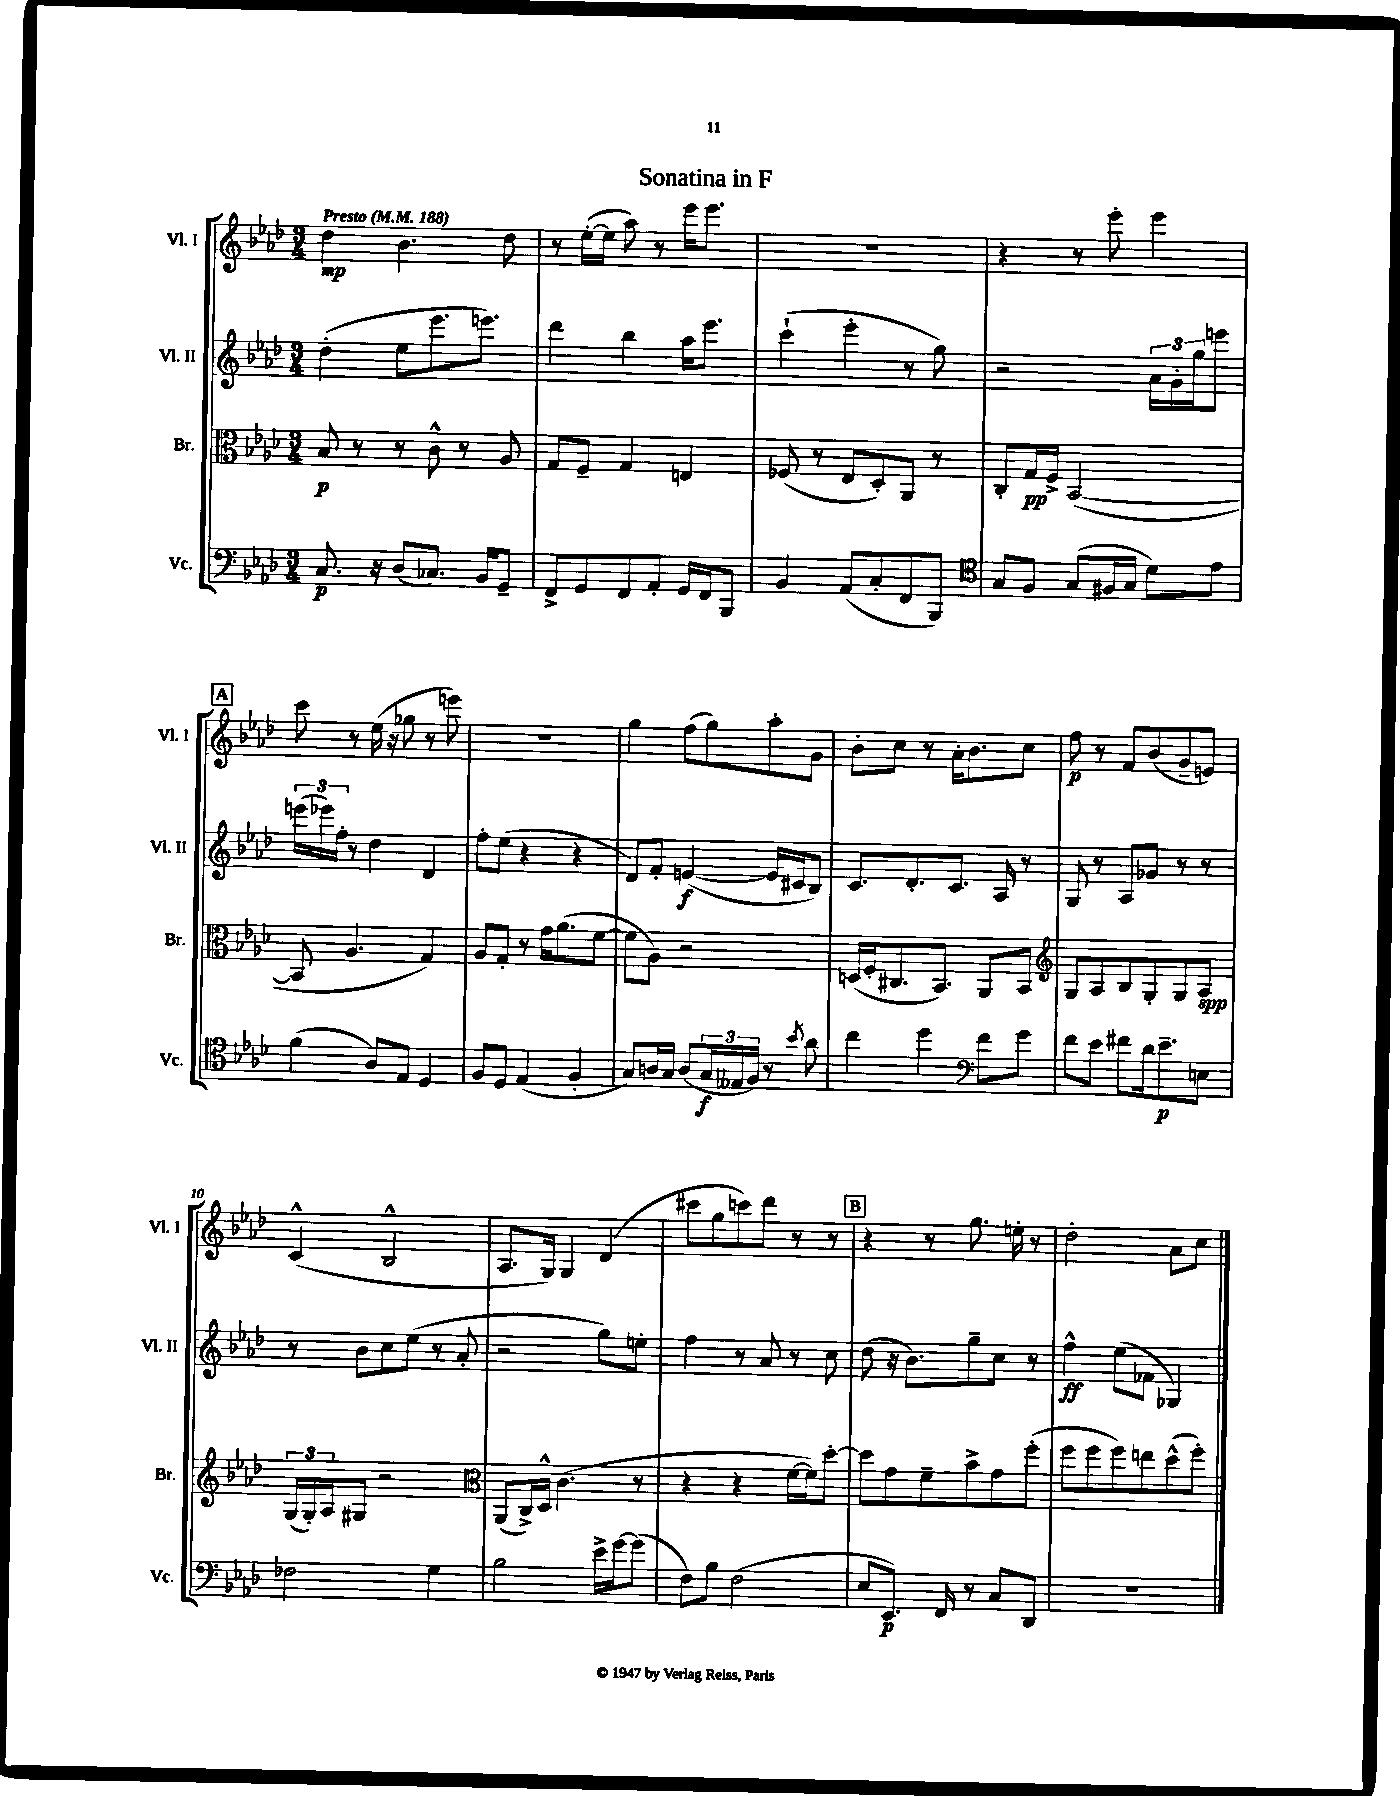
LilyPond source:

\header { title = "Sonatina in F" }
<<
\new StaffGroup <<
\new Staff = "s0" \with { instrumentName = "Vl. I" shortInstrumentName = "Vl. I" } {
    \clef treble \key aes \major \numericTimeSignature \time 3/4 \tempo "Presto" 4 = 188
    des''4\mp bes'4. des''8 |
    r8 ees''16~-.( ees''16 aes''8) r8 ees'''16 ees'''8. |
    R2. |
    r4 r8 ees'''8-. ees'''4 |
    \mark \markup { \box "A" } c'''8 r8 ees''16( r16 ges''8 r8 e'''8) |
    R2. |
    g''4 f''8( g''8) aes''8-. g'8 |
    bes'8-. c''8 r8 aes'16-. bes'8. c''8 |
    f''8\p r8 f'8 bes'8( g'8-- e'8) |
    c'4-^( bes2-^ |
    aes8. g16) g4 des'4( |
    cis'''8 g''8 c'''8) des'''8 r8 r8 |
    \mark \markup { \box "B" } r4 r8 g''8. e''16-. r8 |
    des''2-. aes'8 c''8 \bar "|." |
}
\new Staff = "s1" \with { instrumentName = "Vl. II" shortInstrumentName = "Vl. II" } {
    \clef treble \key aes \major \numericTimeSignature \time 3/4
    des''4-.( ees''8 ees'''8. e'''8.) |
    des'''4 bes''4 aes''16 ees'''8. |
    c'''4-!( ees'''4-. r8 g''8) |
    r2 \tuplet 3/2 { aes'16 g'16-. g''16 } e'''8 |
    \mark \markup { \box "A" } \tuplet 3/2 { e'''16( ees'''16) f''16-. } r8 des''4 des'4 |
    f''8-. ees''8( r4 r4 |
    des'8) f'8-. e'4~\f( e'16 cis'16 bes8) |
    c'8. des'8.-. c'8. aes16 r8 |
    g8 r8 aes8 ges'8 r8 r8 |
    r8 bes'8 c''8 ees''8( r8 aes'8-. |
    r2 g''8) e''8-. |
    f''4 r8 aes'8 r8 c''8 |
    \mark \markup { \box "B" } des''8( r16 bes'8.) g''8-- c''8 r8 |
    f''4-^\ff ees''8( fes'8 ges4) \bar "|." |
}
\new Staff = "s2" \with { instrumentName = "Br." shortInstrumentName = "Br." } {
    \clef alto \key aes \major \numericTimeSignature \time 3/4
    bes8\p r8 r8 c'8-^ r8 aes8 |
    g8 f8-- g4 e4 |
    fes8( r8 ees8 des8-.) aes,8 r8 |
    c8-. g16\pp f16-> bes,2~( |
    \mark \markup { \box "A" } bes,8 aes4. g4) |
    aes8 g8-. r8 g'16 aes'8.( f'8~ |
    f'8 aes8) r2 |
    d16( f16-. cis8. bes,8.) aes,8 bes,8 |
    \clef treble g8 aes8 bes8 g8-. g8 aes8\spp |
    \tuplet 3/2 { g16( g16-.) aes16 } gis8 r2 |
    \clef alto aes,8( c16->) des16-^ c'4.( r8 |
    r4 r4 f'16~ f'16) des''8~-. |
    \mark \markup { \box "B" } des''8 g'8 f'8-- bes'8-> g'8 f''8-.( |
    f''8 f''8 f''8) e''8 des''8-^( f''8-.) \bar "|." |
}
\new Staff = "s3" \with { instrumentName = "Vc." shortInstrumentName = "Vc." } {
    \clef bass \key aes \major \numericTimeSignature \time 3/4
    c8.\p r16 des8( ces8.) bes,16 g,8-- |
    f,8-> g,8 f,8 aes,8-. g,16 f,16 bes,,8 |
    bes,4 aes,8( c8-. f,8 bes,,8) |
    \clef tenor g8 f8 g8( fis16 g16 des'8) ees'8 |
    \mark \markup { \box "A" } f'4( aes8) ees8 des4 |
    f8 des8 ees4( f4-. |
    g8) a16 g16 a8( \tuplet 3/2 { g16\f eeses16 f16) } r8 \acciaccatura { bes'8 } aes'8 |
    c''4 des''4 \clef bass f'8 g'8 |
    f'8 ees'8 fis'8 des'16 ees'8.--\p e8 |
    fes2 g4 |
    bes2 ees'16-> g'16~ g'8( |
    f8) bes8 f2( |
    \mark \markup { \box "B" } ees8 ees,8.\p) f,16 r8 c8 des,8 |
    R2. \bar "|." |
}
>>
>>
